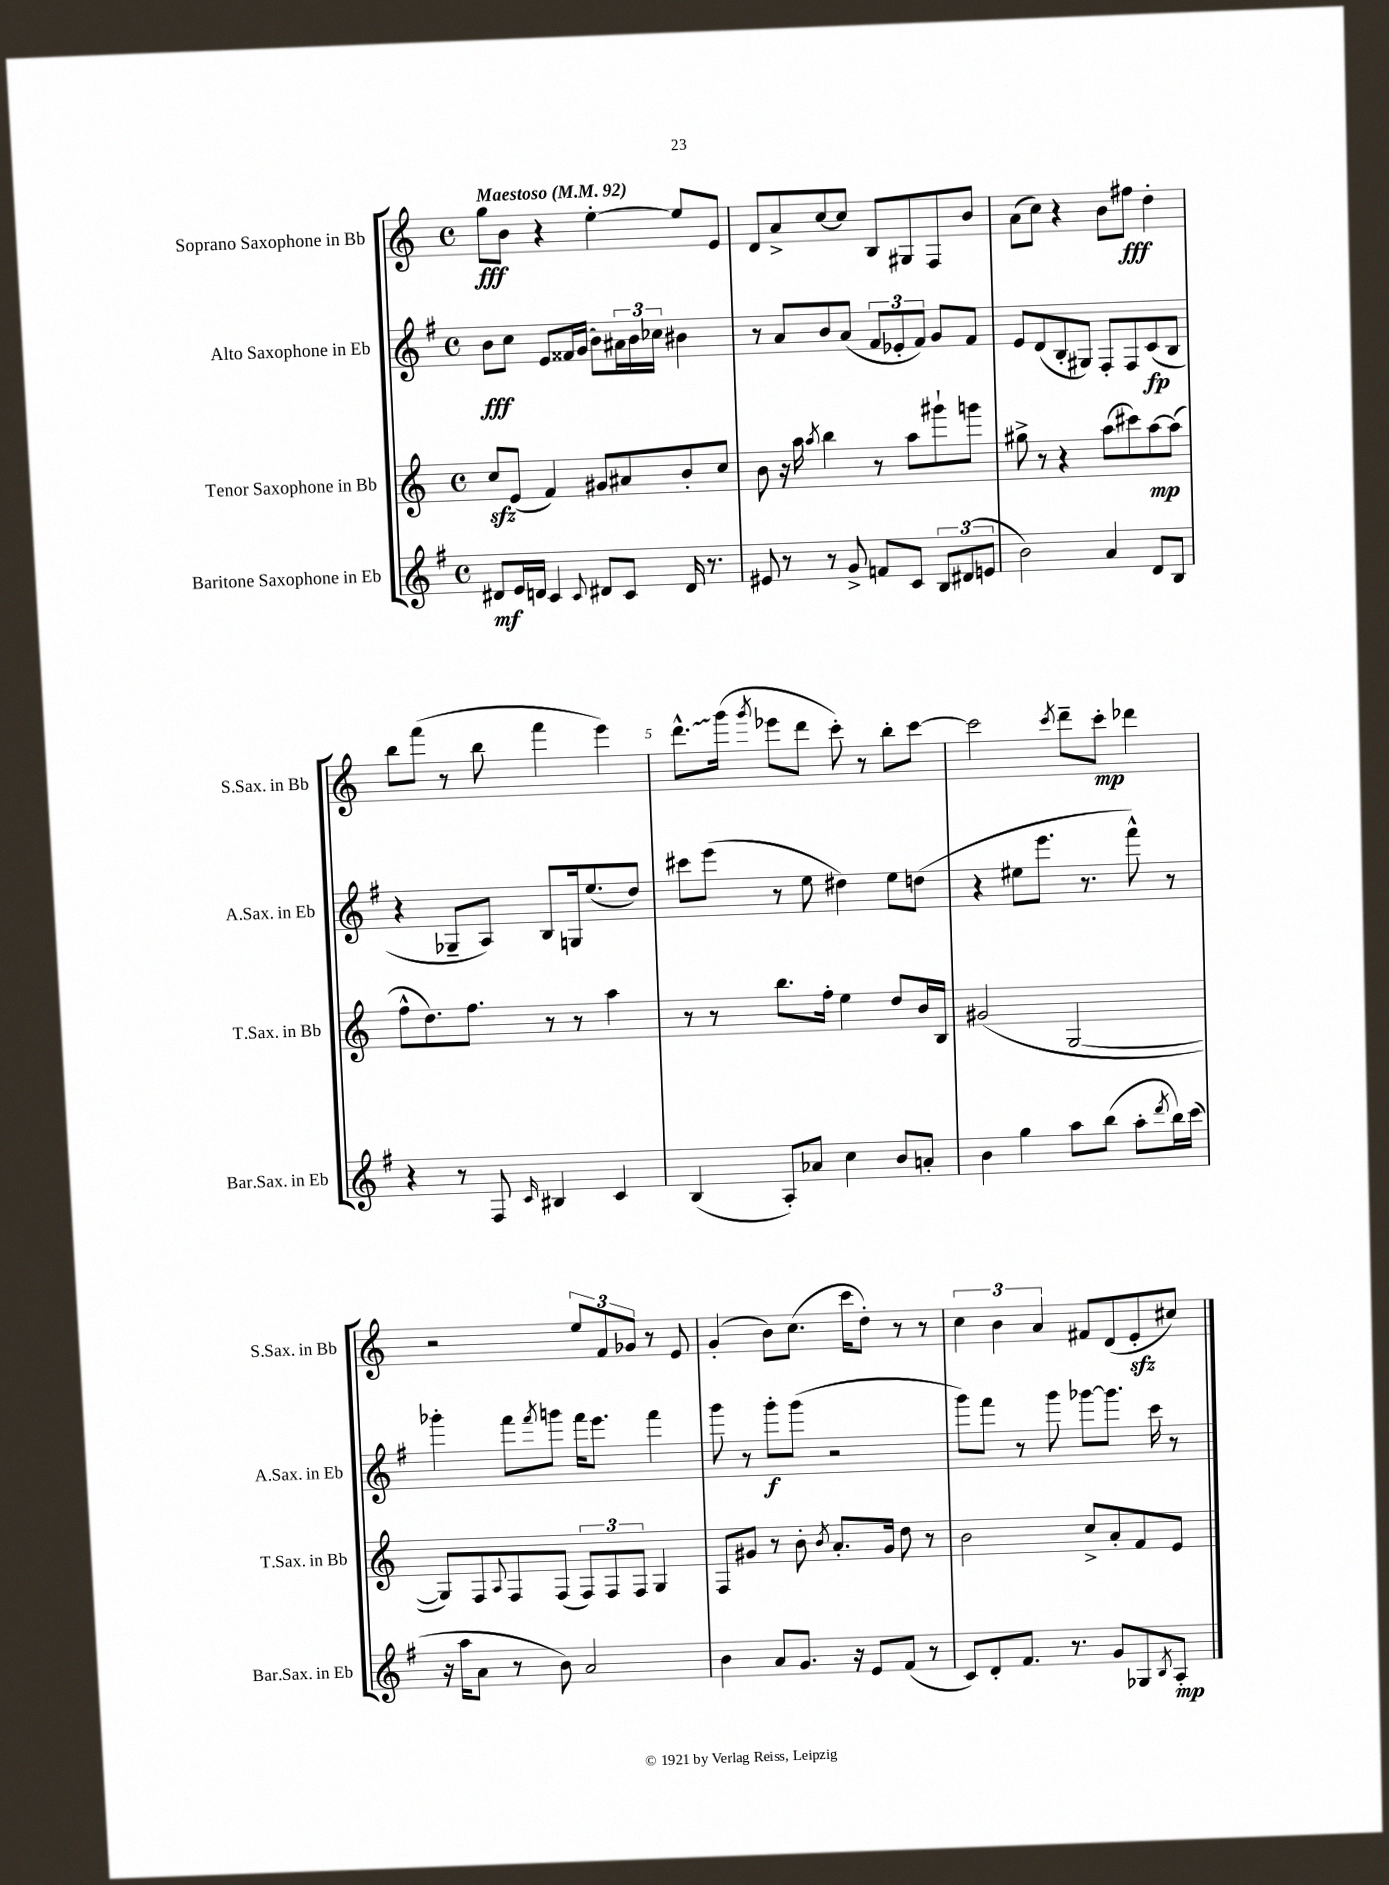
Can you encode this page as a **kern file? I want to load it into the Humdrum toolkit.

**kern	**kern	**kern	**kern
*staff4	*staff3	*staff2	*staff1
*clefG2	*clefG2	*clefG2	*clefG2
*k[f#]	*k[]	*k[f#]	*k[]
*M4/4	*M4/4	*M4/4	*M4/4
*met(c)	*met(c)	*met(c)	*met(c)
*MM92	*MM92	*MM92	*MM92
8d#	8cc	8b	8gg
16e	(8e	8cc	8b
16d	.	.	.
4c	4f)	8e	4r
.	.	16f##	.
.	.	(16g	.
8qqc	.	.	.
8d#	8g#	8b)	[4ee'
8c	8a#	24a#	.
.	.	24b	.
.	.	24cc-	.
16d#	8b'	4b#	8ee]
8.r	.	.	.
.	8cc	.	8e
=	=	=	=
8e#	8b	8r	8d
8r	16r	8a	8a^
.	16aa	.	.
.	8qaa	.	.
8r	4bb	8b	[8cc
8g^	.	(8a	8cc]
8f	8r	12f#	8B
.	.	12e-'	.
8c	8aa	.	8G#
.	.	12f#)	.
12B	8ggg#`	8g	8F
(12d#	.	.	.
.	8ggg	8f#	8b
12e	.	.	.
=	=	=	=
2b)	8gg#^	8e	(8a
.	8r	(8d	8cc)
.	4r	8B'	4r
.	.	8G#)	.
4a	(8aa	8F#'	8b
.	8ccc#)	8F#	8ff#
8d	[8aa	(8c	4dd'
8B	(8aa]	8B	.
=	=	=	=
4r	8ff^^	4r	8bb
.	8.dd)	.	(8fff
8r	.	8G-~	8r
.	8.ff	.	.
8F#	.	8A)	8bb
16qqc	.	.	.
4B#	8r	8B	4fff
.	8r	16G	.
.	.	(8.ee	.
4c	4aa	.	4eee)
.	.	8dd)	.
=	=	=	=
(4B	8r	8ccc#	8.ddd^^
.	8r	(8eee	.
.	.	.	(16ggg
.	.	.	8qggg
8A')	8.bb	8r	8eee-
8a-	.	8ee	8ddd
.	16ff'	.	.
4cc	4ee	4dd#)	8ccc')
.	.	.	8r
8b	8dd	8ee	8bb'
8a'	16b	(8dd	[8ccc
.	16B	.	.
=	=	=	=
4b	(2g#	4r	2ccc]
4gg	.	8ee#	.
.	.	8.eee	.
.	.	.	8qccc
8aa	[2G	.	8ddd~
.	.	8.r	.
(8bb	.	.	8ccc'
8aa'	.	8fff#^^)	4ddd-
8qddd	.	.	.
16bb)	.	8r	.
(16ccc	.	.	.
=	=	=	=
16r	8G])	4ggg-'	2r
16aa	.	.	.
8a	8F	.	.
.	8qqA	.	.
8r	8F	8fff#	.
.	.	8qfff#	.
8b)	(8F	8ggg	.
2a	12F)	16fff#	12ee
.	.	8.eee	.
.	12F	.	12f
.	12F	.	12g-
.	4G	4fff#	8r
.	.	.	8e
=	=	=	=
4b	8F	8ggg	(4g'
.	8g#	8r	.
8a	8r	8ggg'	8b)
8.g	8b'	(8ggg	(8.cc
.	8qb	.	.
.	8.a'	2r	.
16r	.	.	16ccc
8e	.	.	8dd')
.	16g#	.	.
(8f#	8dd	.	8r
8r	8r	.	8r
=	=	=	=
8c)	2b	8ggg)	6cc
8d'	.	8fff#	.
.	.	.	6b
8.f#	.	8r	.
.	.	.	6a
.	.	8ggg	.
8.r	.	.	.
.	8cc^	[8ggg-	8f#
8g	8a'	8.ggg-]	(8d
8G-	8f	.	8e'
.	.	16ccc	.
8qB	.	.	.
8A'	8e	8r	8cc#)
==	==	==	==
*-	*-	*-	*-
